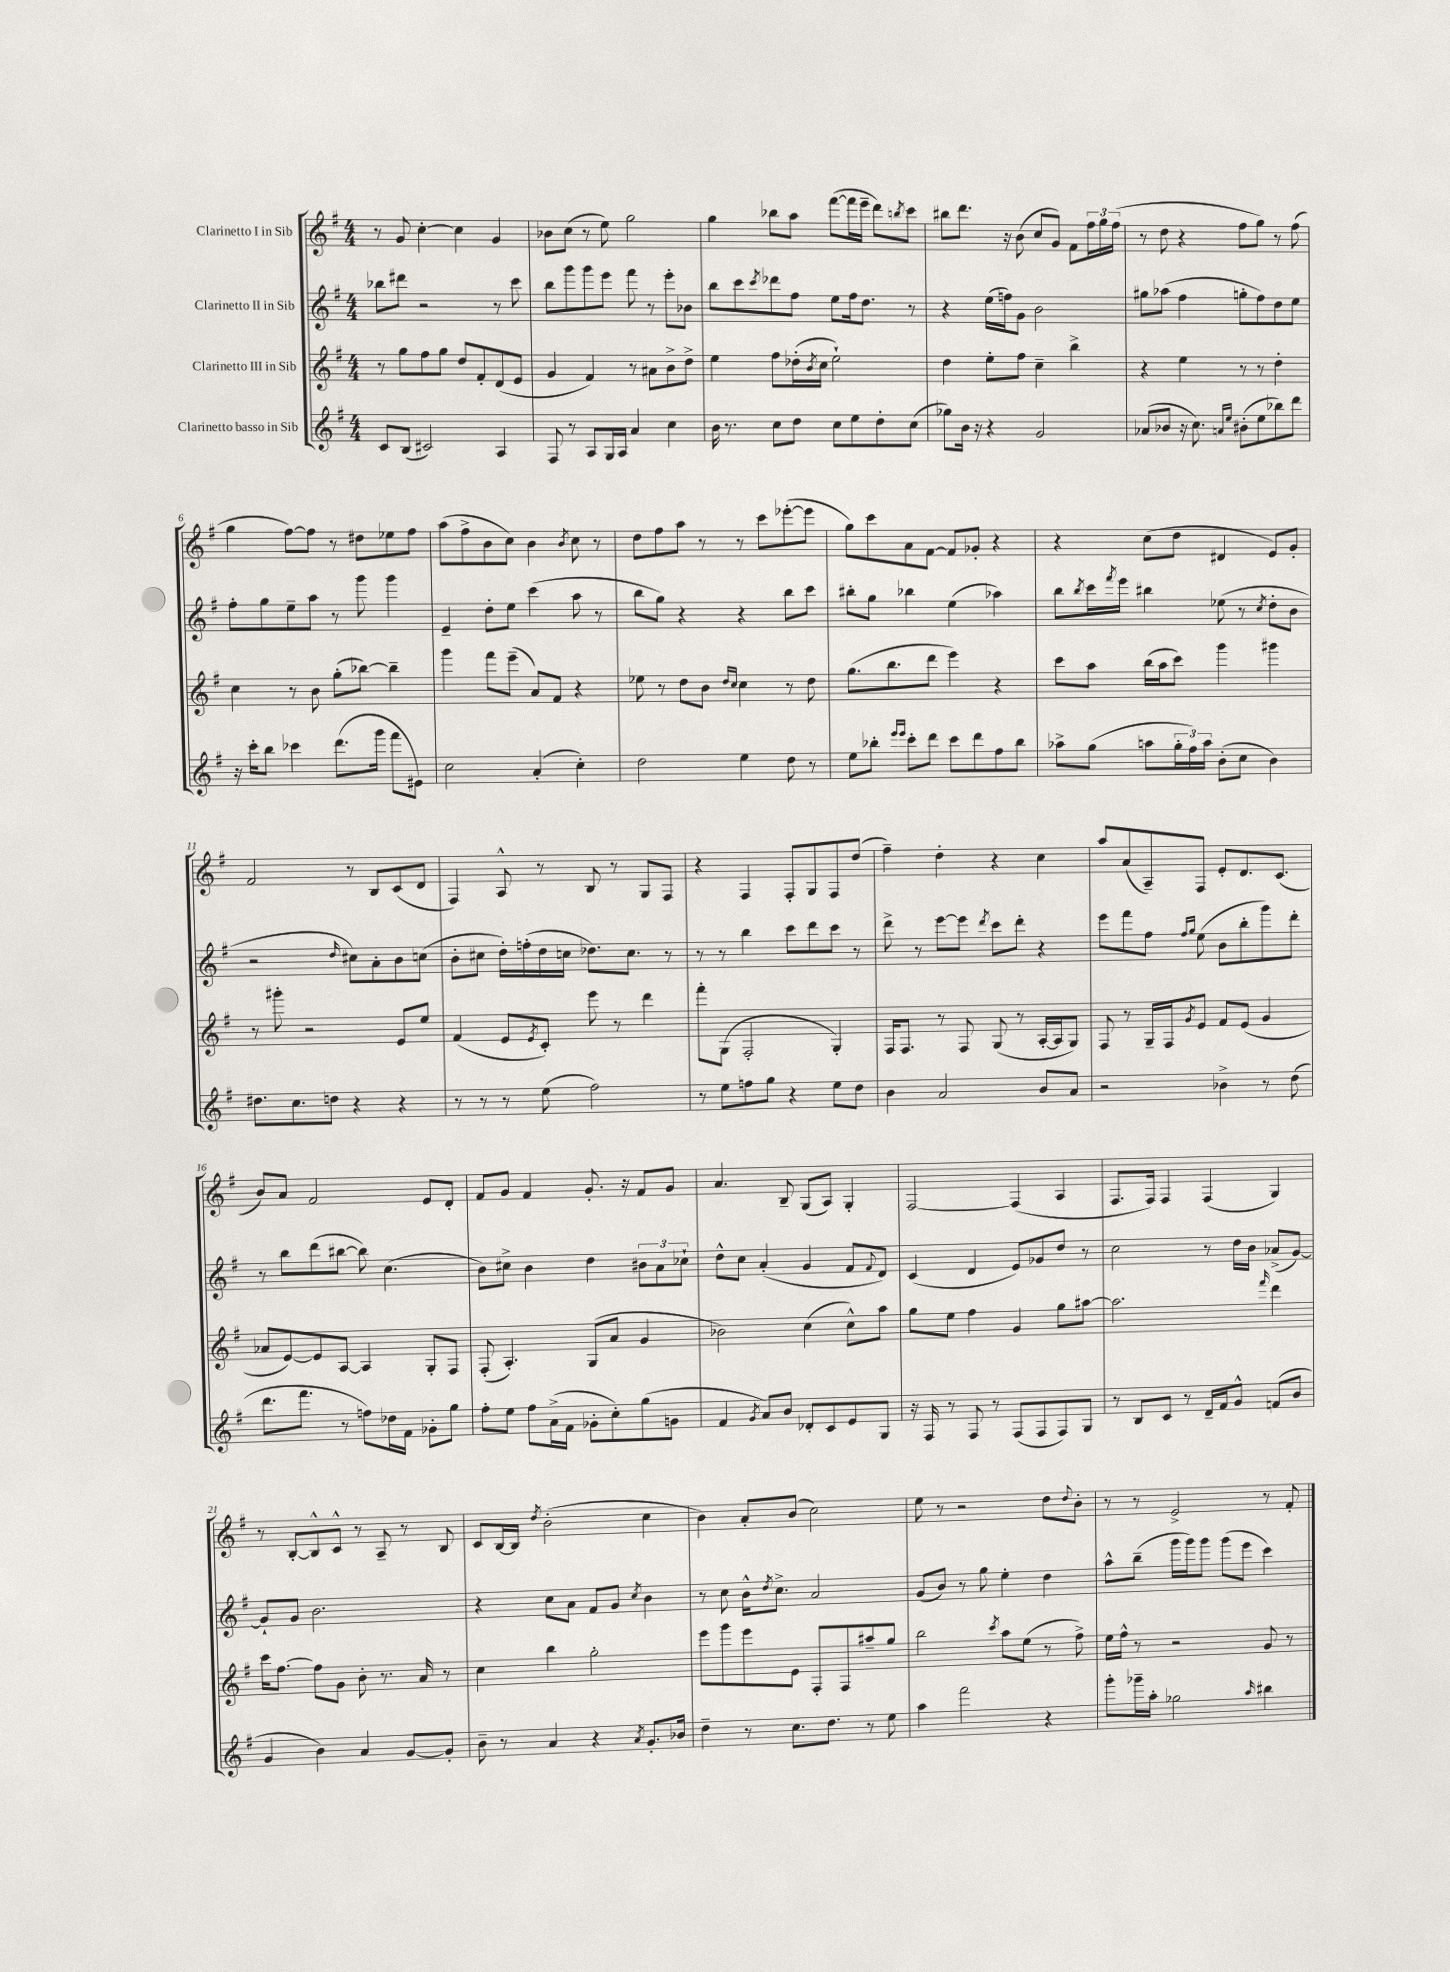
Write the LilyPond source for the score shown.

<<
\new StaffGroup <<
\new Staff = "s0" \with { instrumentName = "Clarinetto I in Sib" } {
    \clef treble \key g \major \numericTimeSignature \time 4/4
    r8 g'8 c''4~-. c''4 g'4 |
    bes'8 c''8( r8 e''8) g''2 |
    g''4 bes''8 a''8 fis'''8~( fis'''16 e'''16-- d'''8) \acciaccatura { b''8 } c'''8 |
    bis''8 d'''8. r16 b'8( c''8 g'8) fis'8 \tuplet 3/2 { fis''16 g''16 fis''16( } |
    r8 d''8 r4 fis''8 g''8) r8 fis''8( |
    g''4 fis''8~) fis''8 r8 dis''8 ees''8 fis''8 |
    a''8( fis''8-> b'8 c''8) b'4 \acciaccatura { b'8 } c''8 r8 |
    d''8 fis''8 a''8 r8 r8 c'''8 ees'''8~-.( ees'''8 |
    g''8) c'''8 a'8 fis'8~ fis'8 ges'8-. r4 |
    r4 c''8( d''8 dis'4 e'8) g'8-. |
    fis'2 r8 b8 c'8( d'8 |
    fis4) a8-^ r8 b8 r8 g8 fis8 |
    r4 fis4 fis8-. g8 fis8 d''8( |
    fis''4--) d''4-. r4 c''4 |
    a''8 a'8( a8--) fis8 e'8-. d'8. c'8.( |
    b'8) a'8 fis'2 e'8 d'8-. |
    fis'8 g'8 fis'4 g'8.-. r16 fis'8 g'8 |
    a'4. b8-- g8( a8) g4-. |
    fis2~ fis4( a4 |
    fis8. fis16) fis4 fis4( g4) |
    r8 b8~-. b8-^ c'8-^ r8 a8-- r8 b8 |
    c'8 b16~ b16 \acciaccatura { d''8 } b'2-.( c''4 |
    b'4) a'8-. b'8( c''2) |
    e''8 r8 r2 d''8 \appoggiatura { d''8 } b'8-. |
    r8 r8 e'2-> r8 fis'8-. \bar "|." |
}
\new Staff = "s1" \with { instrumentName = "Clarinetto II in Sib" } {
    \clef treble \key g \major \numericTimeSignature \time 4/4
    bes''8 dis'''8 r2 r8 c'''8 |
    b''8 g'''8 g'''8 e'''8 fis'''8 r8 e'''8-. bes'8 |
    b''8 c'''8 \acciaccatura { c'''8 } des'''8 fis''8 e''8 fis''16 d''8. r8 |
    r4 e''16( f''16) g'8 b'2 |
    gis''8 aes''8( fis''4 g''8-. fis''8) d''8 e''8 |
    fis''8-. g''8 e''8-- a''8 r8 g'''8 g'''4 |
    e'4-- d''8-. e''8 c'''4( a''8 r8 |
    b''8 g''8) r4 r4 b''8 c'''8 |
    bis''8-. g''8 bes''4 e''4( aes''4) |
    b''8 \acciaccatura { b''8 } c'''16 \acciaccatura { fis'''8 } e'''16 bis''4 ees''8( r8 \acciaccatura { c''8 } d''8-. b'8 |
    r2 \grace { d''16 } cis''8) a'8-. b'8 c''8( |
    b'8-. cis''8 d''16-.) f''16-.( d''16 c''16 des''8.) c''8. r8 |
    r8 r8 b''4 c'''8 d'''8 c'''8 r8 |
    d'''8-> r8 e'''8~ e'''8 \acciaccatura { d'''8 } c'''8 d'''8-. r4 |
    e'''8 fis'''8 fis''8 \grace { fis''16 g''16 } e''8( b'8 b''8-. g'''8) d'''8-. |
    r8 b''8 d'''8( bis''8~ bis''8) c''4.( |
    b'8) cis''8-> b'4 d''4 \tuplet 3/2 { bis'8 a'8 ces''8-! } |
    d''8-^ c''8 a'4-.( g'4 fis'8 \appoggiatura { fis'8 } d'8) |
    c'4( d'4 e'8) ges'8 d''8 r8 |
    c''2 r8 d''16 b'16 aes'8->( g'8~) |
    g'8-! g'8 b'2. |
    r4 c''8 a'8 fis'8 g'8 \acciaccatura { c''8 } b'4 |
    r8 c''8 b'16-^ \acciaccatura { d''8 } c''8.-> a'2 |
    g'8( b'8) r8 g''8 e''4-. d''4 |
    a''8-^ b''8--( g'''16 g'''16) g'''8 g'''8( e'''8 c'''4) \bar "|." |
}
\new Staff = "s2" \with { instrumentName = "Clarinetto III in Sib" } {
    \clef treble \key g \major \numericTimeSignature \time 4/4
    r8 g''8 fis''8 g''8 d''8 fis'8-. d'8( e'8 |
    g'4 fis'4) r8 ais'8 b'8-> d''8-> |
    e''4 fis''8 des''16-.( \acciaccatura { b'8 } c''16 e''2-!) |
    d''4 e''8-. fis''8 c''4-- b''4-> |
    r4 e''4 r8 r8 d''4-. |
    c''4 r8 b'8 g''8-.( bes''8~) bes''4-- |
    g'''4 fis'''8 e'''8--( a'8) fis'8 r4 |
    ees''8 r8 d''8 b'8 \grace { d''16 c''16 } c''4 r8 d''8 |
    g''8.( b''8. d'''8 e'''4) r4 |
    c'''8 a''8 b''16( a''16 c'''8) g'''4 gis'''4 |
    r8 gis'''8-. r2 e'8 e''8 |
    fis'4( e'8 \acciaccatura { e'8 } c'8-.) e'''8 r8 d'''4 |
    fis'''8-. g8( fis2-. g4-.) |
    fis16 fis8. r8 fis8 g8( r8 a16~-. a16 g8) |
    fis8 r8 g16-- fis16 \acciaccatura { g'8 } e'8 fis'8 e'8( g'4 |
    aes'8 e'8~) e'8 a8~ a4 g8-. fis8 |
    fis8-.( a4.-.) g8( a'8 g'4 |
    bes'2) c''4( c''8-^) a''8 |
    g''8 e''8 fis''4 g'4 g''8 ais''8~ |
    ais''2. \grace { fis'''16 } d'''4 |
    c'''16 fis''8.~ fis''8 g'8 b'8-. r8. a'16 r8 |
    c''4 b''4 g''2-. |
    e'''8 g'''8 e'''8 e'8 fis8-. fis8 ais''8-- g''8 |
    b''2 \acciaccatura { c'''8 } a''8 e''8( r8 fis''8->) |
    e''16 fis''16-^ r8 r2 g'8 r8 \bar "|." |
}
\new Staff = "s3" \with { instrumentName = "Clarinetto basso in Sib" } {
    \clef treble \key g \major \numericTimeSignature \time 4/4
    c'8 b8( cis'2) a4 |
    fis8 r8 a8 g16 a16 a'4 c''4 |
    b'16 r8. c''8 d''8 c''8 e''8 d''8-. c''8( |
    ges''8) b'16 r16 r4 g'2 |
    aes'8( bes'8 r16 c''8.) \grace { a'16 e''16 } bis'8-.( e''8 bes''8) d'''8 |
    r16 c'''16-. b''8 ces'''4 d'''8.( g'''16 fis'''8 eis'8) |
    c''2 a'4-.( c''4-.) |
    d''2 e''4 d''8 r8 |
    e''8 bes''8-. \grace { e'''16 e'''16 } c'''8-. d'''8 c'''8 d'''8 fis''8 bes''8 |
    aes''8-> g''8( a''8 \tuplet 3/2 { g''16-. fis''16) a''16 } b'8-.( c''8 b'4) |
    dis''8. c''8. d''8 r4 r4 |
    r8 r8 r8 e''8( fis''2) |
    r8 e''8 f''8 g''8 r4 e''8 d''8 |
    b'4 a'2 b'8 a'8 |
    r2 bes'4-> r8 d''8( |
    d'''8. fis'''8. r8 f''8) des''16 fis'16 ges'8-. g''8 |
    fis''8-. e''8 fis''8 a'16->( fis'16 ges'8-. c''8-.) g''8( g'8 |
    fis'4 \acciaccatura { g'8 } a'8) b'8 des'8-. c'8 e'8 g8 |
    r16 fis16 r8 fis8 r8 fis8( fis8 fis8) g8 |
    r8 b8 c'8 r8 d'16-- fis'16 g'8-^ f'8( b'8 |
    g'4 b'4) a'4 g'8~ g'8-. |
    b'8-- r8 a'4 r4 \acciaccatura { a'8 } g'8.-. bes'16 |
    d''4-- r8 c''8. d''8. r8 e''8 |
    a''4 fis'''2 r4 |
    g'''8-. ges'''16-- a''16-. ges''2 \grace { a''16 } bis''4 \bar "|." |
}
>>
>>
